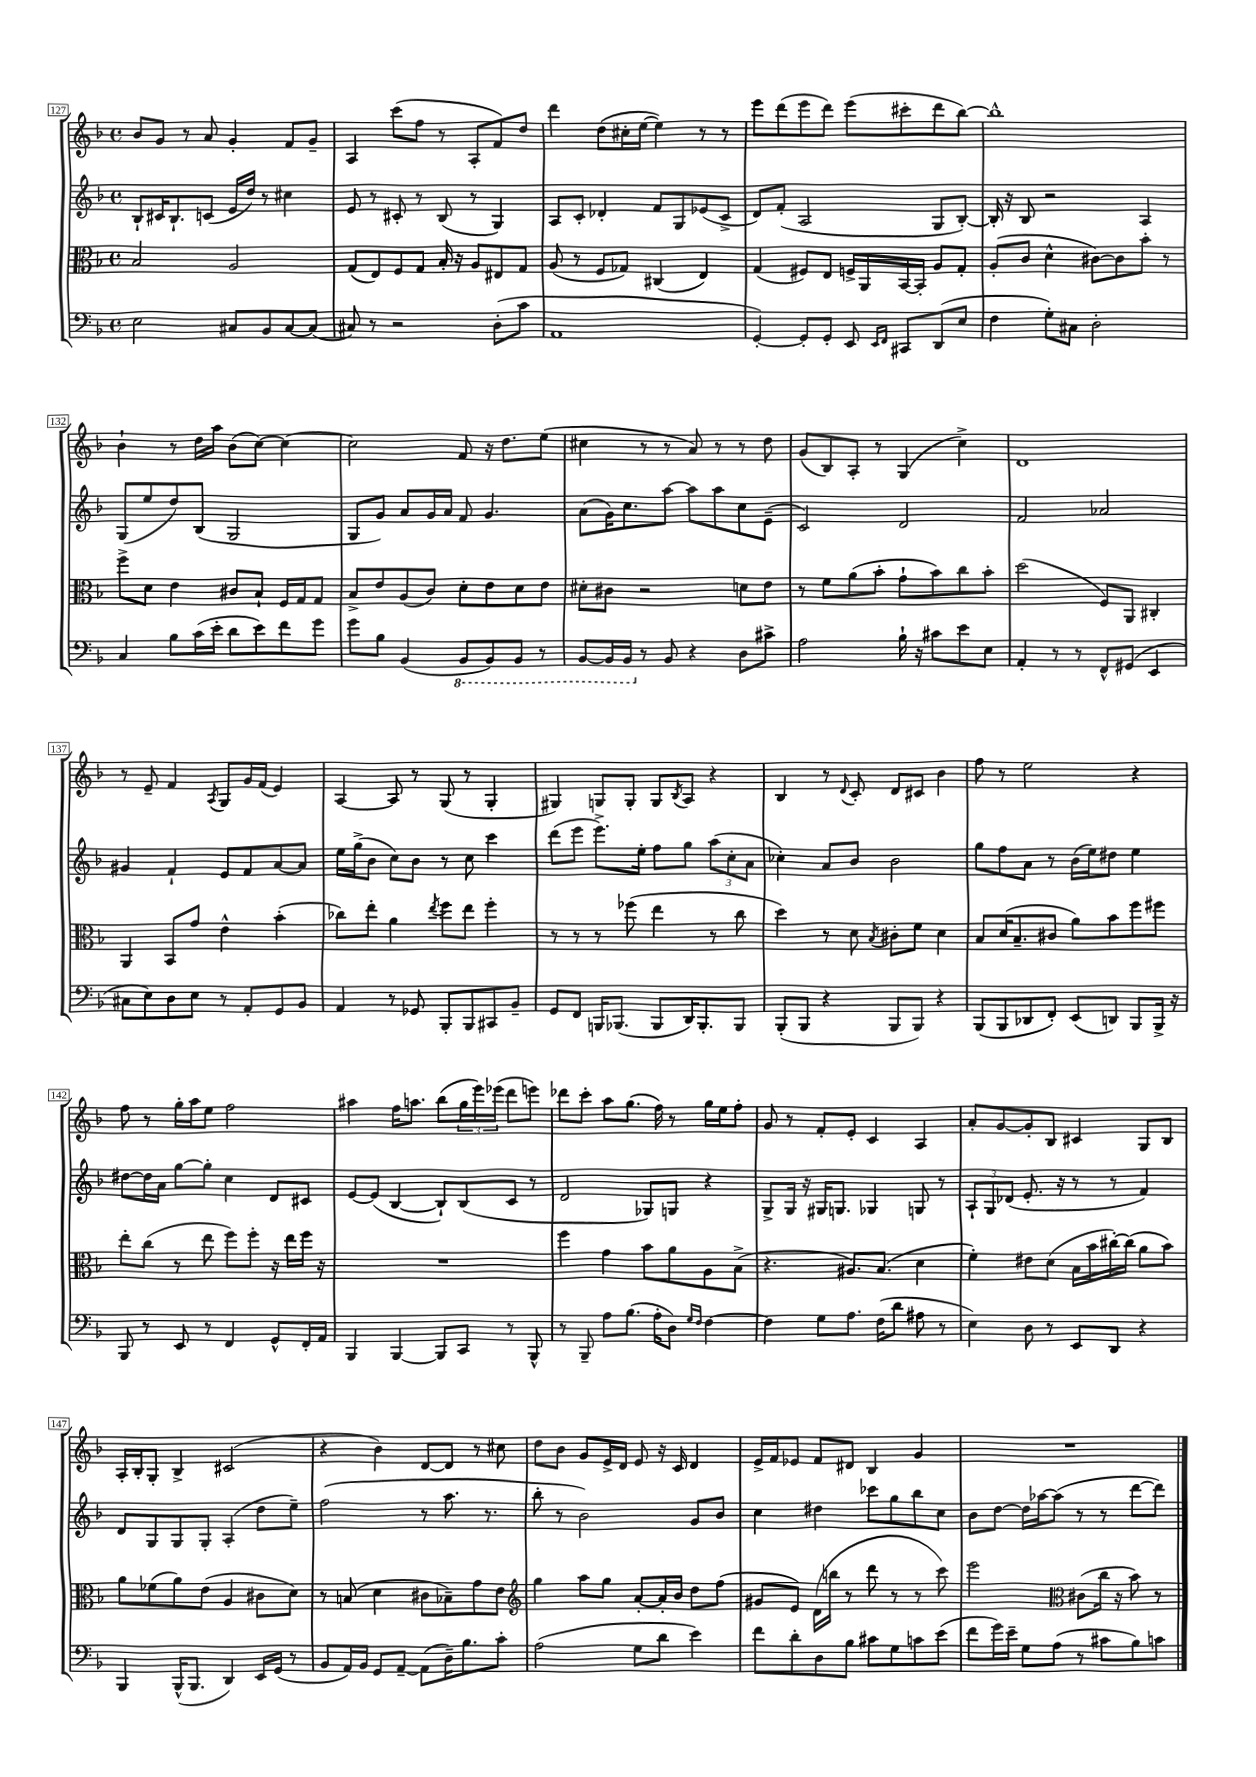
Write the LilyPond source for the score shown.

<<
\new StaffGroup <<
\new Staff = "s0" {
    \clef treble \key f \major \defaultTimeSignature \time 4/4
    bes'8 g'8 r8 a'8 g'4-. f'8 g'8-- |
    a4 c'''8( f''8 r8 a8-. f'8) d''8 |
    d'''4 d''8( cis''16-. e''16~ e''4) r8 r8 |
    e'''8 d'''8( e'''8 d'''8) e'''8( cis'''8-. d'''8 bes''8~) |
    bes''1-^ |
    bes'4-! r8 d''16 a''16 bes'8( c''8~) c''4~ |
    c''2 f'8 r16 d''8. e''8( |
    cis''4 r8 r8 a'8) r8 r8 d''8 |
    g'8( bes8) a8-. r8 g4( c''4->) |
    d'1 |
    r8 e'8-- f'4 \acciaccatura { a8 } g8 g'16 f'16( e'4) |
    a4~ a8 r8 g8( r8 g4-. |
    gis4) g8 g8-. g8 \acciaccatura { bes8 } a8 r4 |
    bes4 r8 \appoggiatura { d'8 } c'8-. d'8 cis'8 bes'4 |
    f''8 r8 e''2 r4 |
    f''8 r8 g''16-. a''16 e''8 f''2 |
    ais''4 f''16 a''8. bes''8( \tuplet 3/2 { g''16 e'''16) ees'''16( } d'''8 e'''8) |
    des'''8 c'''8-. a''8 g''8.( f''16) r8 g''16 e''16 f''8-. |
    g'8 r8 f'8-. e'8-. c'4 a4 |
    a'8-. g'8~ g'8-. bes8 cis'4 g8 bes8 |
    a16-. bes16-. g8-. bes4-> cis'2( |
    r4 bes'4) d'8~ d'8 r8 cis''8 |
    d''8 bes'8 g'8 e'16-> d'16 e'8 r16 c'16 d'4 |
    e'16-> f'16 ees'8 f'8 dis'8 bes4 g'4 |
    R1 \bar "|." |
}
\new Staff = "s1" {
    \clef treble \key f \major \defaultTimeSignature \time 4/4
    bes8-! cis'16 bes8.-! c'8( e'16 d''16) r8 cis''4 |
    e'8 r8 cis'8-. r8 bes8( r8 g4) |
    a8 c'8-. des'4-. f'8 g8 ees'8( c'8-> |
    d'8) f'8-.( a2 g8 bes8~-.) |
    bes16-. r16 bes8 r2 a4 |
    g8( e''8 d''8) bes8( g2 |
    g8 g'8) a'8 g'16 a'16 f'8 g'4. |
    a'8( g'16) c''8. a''8~ a''8 a''8 c''8 e'8--( |
    c'2) d'2 |
    f'2 aes'2 |
    gis'4 f'4-! e'8 f'8 a'8~ a'8 |
    e''16 g''16->( bes'8 c''8) bes'8 r8 c''8 c'''4 |
    d'''8( e'''8 e'''8.->) e''16-. f''8 g''8 \tuplet 3/2 { a''8( c''8-. a'8 } |
    ces''4-.) a'8 bes'8 bes'2 |
    g''8 f''8 a'8 r8 bes'16( e''16) dis''8 e''4 |
    dis''8~ dis''16 a'16 g''8~ g''8-. c''4 d'8 cis'8 |
    e'8~ e'8( bes4~ bes8-!) bes8( c'8 r8 |
    d'2 ges8) g8 r4 |
    g8-> g16 r16 gis16 g8. ges4 g8 r8 |
    \tuplet 3/2 { a8-! g8 des'8( } e'8.-. r16 r8 r8 f'4) |
    d'8 g8 g8 g8-. a4-.( d''8 e''8--) |
    f''2( r8 a''8. r8. |
    bes''8-. r8 bes'2) g'8 bes'8 |
    c''4 dis''4 ces'''8 g''8 bes''8 c''8 |
    bes'8 d''8~ d''16 aes''16~ aes''8( r8 r8 d'''8~ d'''8) \bar "|." |
}
\new Staff = "s2" {
    \clef alto \key f \major \defaultTimeSignature \time 4/4
    bes2 a2 |
    g8( e8) f8 g8 bes16-. r16 a8 eis8 g8 |
    a8( r8 f8 ges8) cis4( e4) |
    g4( fis8) e8 f16-> a,16 bes,16~ bes,16-. a8 g8-. |
    a8-.( c'8 d'4-^ cis'8~) cis'8 bes'8-. r8 |
    f''8-> d'8 e'4 cis'8 bes8-! f16 g16 g8 |
    bes8-> e'8 a8( c'8) d'8-. e'8 d'8 e'8 |
    dis'8-. cis'8 r2 d'8 e'8 |
    r8 f'8 a'8( bes'8-. g'8-! bes'8) c''8 bes'8-. |
    d''2( f8) a,8 cis4-. |
    a,4 bes,8 g'8 e'4-^ bes'4-.( |
    ces''8) e''8-. a'4 \acciaccatura { e''8 } f''8 e''8 f''4-. |
    r8 r8 r8 fes''8( e''4 r8 c''8 |
    d''4) r8 d'8 \acciaccatura { bes8 } cis'8-. f'8 d'4 |
    bes8 d'16( bes8.-- cis'8 a'8) bes'8 f''8 fis''8 |
    e''8-. c''8( r8 e''8 f''8) f''8-. r16 e''16 f''16 r16 |
    R1 |
    f''4 g'4 bes'8 a'8 a8 bes8->( |
    r4. ais8.) bes8.( d'4 |
    f'4-.) eis'8 d'8( bes16 bes'16 cis''16~-.) cis''16( a'8 bes'8) |
    a'8 fes'8( a'8) e'8( a4 cis'8 d'8) |
    r8 b8( d'4 cis'8 bes8--) g'8 e'8 |
    \clef treble g''4 a''8 g''8 a'8~-. a'16-. bes'16 d''8 f''8( |
    gis'8 e'8) d'16( b''16 r8 d'''8 r8 r8 c'''8) |
    e'''2 \clef alto cis'8( c''16 r16 bes'8) r8 \bar "|." |
}
\new Staff = "s3" {
    \clef bass \key f \major \defaultTimeSignature \time 4/4
    e2 cis8 bes,8 cis8~ cis8( |
    cis8) r8 r2 d8-.( c'8 |
    a,1 |
    g,4~-.) g,8-. g,8-. e,8 \grace { e,16 f,16 } cis,8 d,8( e8 |
    f4 g8-.) cis8 d2-. |
    c4 bes8 c'16( e'16-. d'8 e'8) f'8 g'8 |
    g'8 bes8 bes,4( \ottava #-1 bes,,8 bes,,8) bes,,8 r8 |
    bes,,8~ bes,,16 bes,,16 \ottava #0 r8 bes,8 r4 d8 cis'8-> |
    a2 bes16-! r16 cis'8 e'8 e8 |
    a,4-. r8 r8 f,8-^ gis,8( e,4 |
    cis8 e8) d8 e8 r8 a,8-. g,8 bes,8 |
    a,4 r8 ges,8 bes,,8-. bes,,8 cis,8 bes,8-- |
    g,8 f,8 b,,16 bes,,8.( bes,,8 d,16) bes,,8.-. bes,,8 |
    bes,,8-.( bes,,8 r4 bes,,8 bes,,8) r4 |
    bes,,8( bes,,8 des,8 f,8-.) e,8( d,8) bes,,8 bes,,16-> r16 |
    bes,,8 r8 e,8 r8 f,4 g,8-^ f,16-. a,16 |
    bes,,4 bes,,4~ bes,,8 c,8 r8 bes,,8-^ |
    r8 bes,,8-- a8 bes8.( a16-. d8) \grace { g16 f16 } f4~ |
    f4 g8 a8. f16( d'8 ais8 r8 |
    e4) d8 r8 e,8 d,8 r4 |
    bes,,4 bes,,16-^( bes,,8. d,4) e,16 g,16( r8 |
    bes,8 a,16) bes,16 g,8 a,8~-- a,8( d16--) bes8. c'8-. |
    a2( g8 d'8 e'4) |
    f'8 d'8-. d8 bes8 cis'8 g8 c'8 e'8( |
    f'8 g'16) e'16-- g8 a8( r8 cis'8 bes8) c'8 \bar "|." |
}
>>
>>
\layout { \context { \Score currentBarNumber = #127 \override BarNumber.stencil = #(make-stencil-boxer 0.1 0.3 ly:text-interface::print) } }
